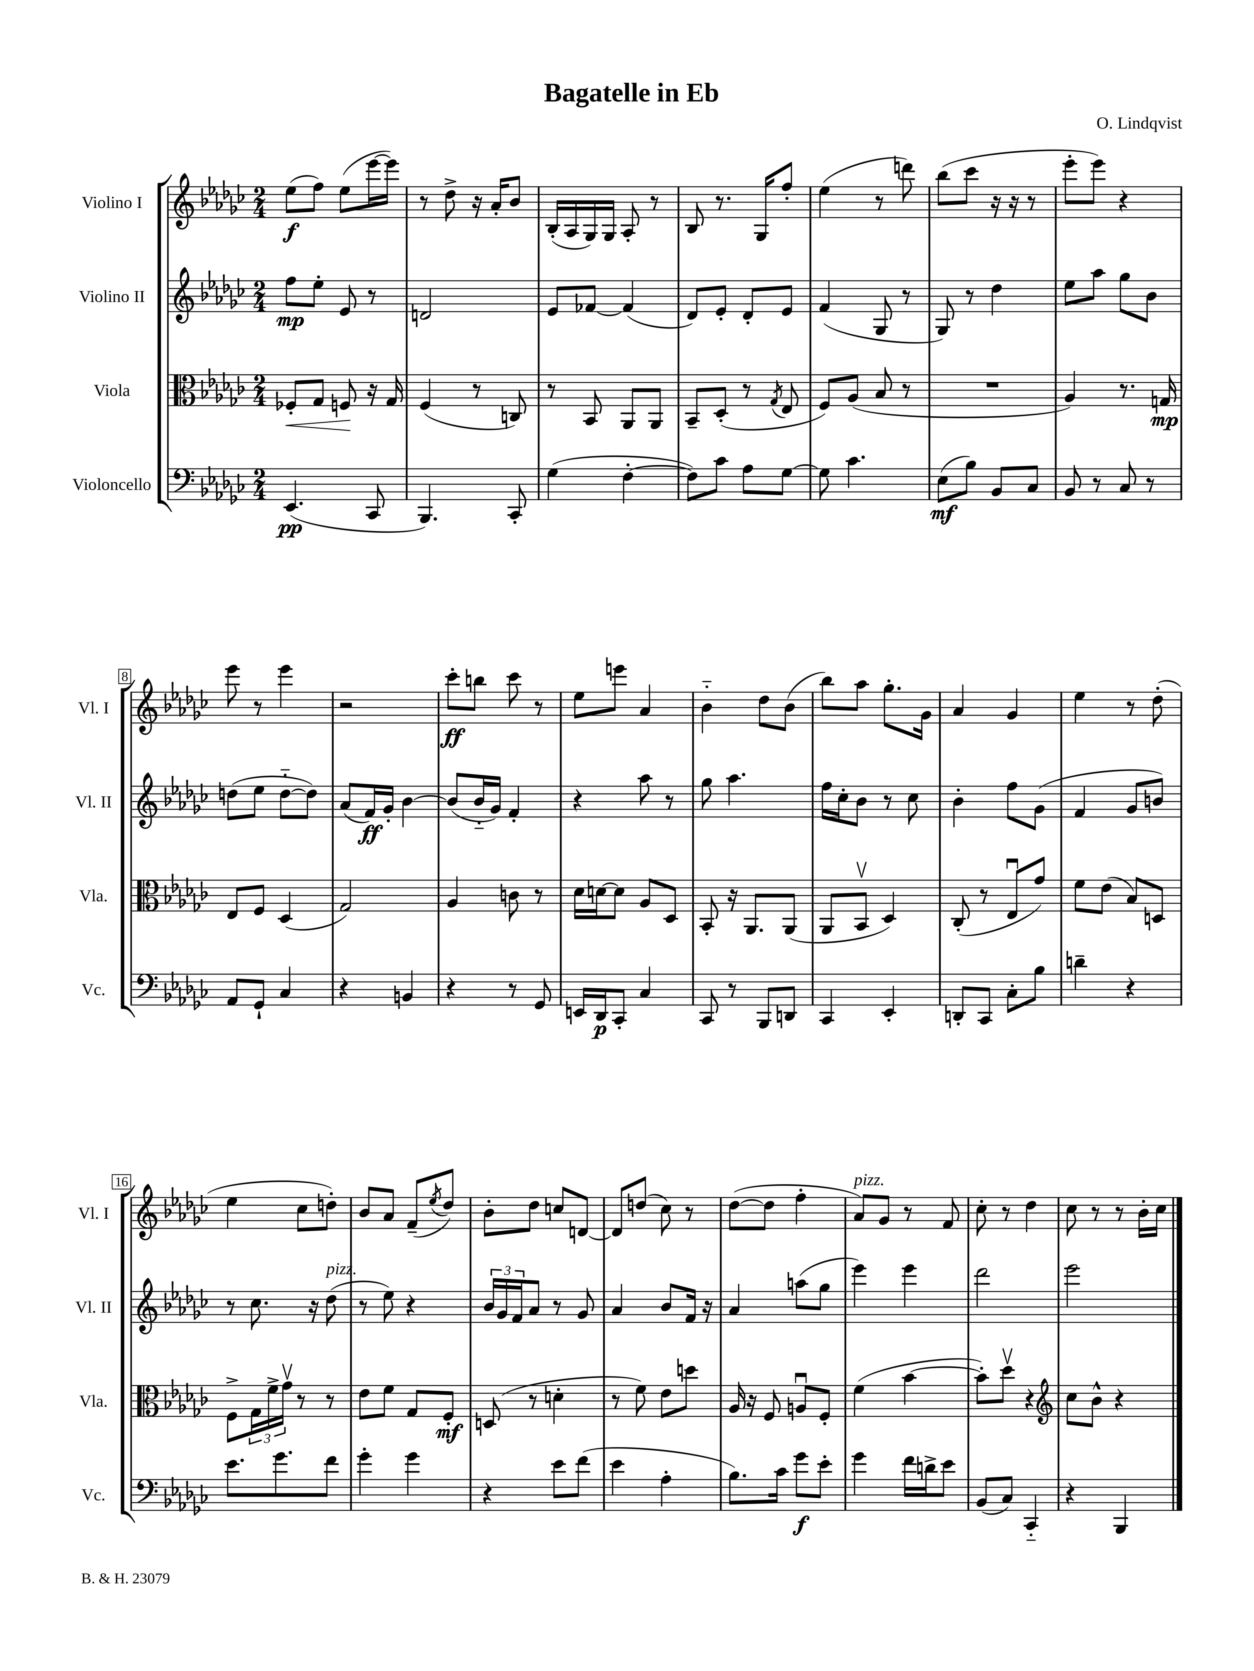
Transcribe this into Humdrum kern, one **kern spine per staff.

**kern	**dynam	**kern	**dynam	**kern	**dynam	**kern	**dynam
*part4	*part4	*part3	*part3	*part2	*part2	*part1	*part1
*staff4	*staff4	*staff3	*staff3	*staff2	*staff2	*staff1	*staff1
*I"Violoncello	*	*I"Viola	*	*I"Violino II	*	*I"Violino I	*
*I'Vc.	*	*I'Vla.	*	*I'Vl. II	*	*I'Vl. I	*
*clefF4	*	*clefC3	*	*clefG2	*	*clefG2	*
*k[b-e-a-d-g-c-]	*	*k[b-e-a-d-g-c-]	*	*k[b-e-a-d-g-c-]	*	*k[b-e-a-d-g-c-]	*
*M2/4	*	*M2/4	*	*M2/4	*	*M2/4	*
=1	=1	=1	=1	=1	=1	=1	=1
!	!	!	!LO:HP:b	!	!	!	!
(4.EE-/	pp	8F-X'/L	<	8ff\L	mp	(8ee-\L	f
.	.	8G-/J	.	8ee-'\J	.	8ff\J)	.
.	.	8Fn/	.	8e-/	.	(8ee-\L	.
8CC-/	.	16r	[	8r	.	[16eee-\L	.
.	.	16G-/	.	.	.	16eee-\JJ])	.
=2	=2	=2	=2	=2	=2	=2	=2
4.BBB-/)	.	(4F/	.	2dn/	.	8r	.
.	.	.	.	.	.	8dd-^\	.
.	.	8r	.	.	.	16r	.
.	.	.	.	.	.	16a-'/KL	.
8CC-'/	.	8Cn/)	.	.	.	8b-/J	.
=3	=3	=3	=3	=3	=3	=3	=3
(4G-\	.	8r	.	8e-/L	.	(16B-'/LL	.
.	.	.	.	.	.	16A-/	.
.	.	8BB-/	.	[8f-X/J	.	16G-/)	.
.	.	.	.	.	.	16G-/JJ	.
[4F'\	.	8AA-/L	.	(4f-/]	.	8A-'/	.
.	.	8AA-/J	.	.	.	8r	.
=4	=4	=4	=4	=4	=4	=4	=4
8F\L])	.	8BB-~/L	.	8d-/L)	.	8B-/	.
8c-\J	.	(8D-'/J	.	8e-'/J	.	8.r	.
8A-\L	.	8r	.	8d-'/L	.	.	.
.	.	.	.	.	.	16G-/KL	.
.	.	8qG-/	.	.	.	.	.
[8G-\J	.	8E-/	.	8e-/J	.	8ff'/J	.
=5	=5	=5	=5	=5	=5	=5	=5
8G-\]	.	8F/L)	.	(4f/	.	(4ee-\	.
4.c-\	.	(8A-/J	.	.	.	.	.
.	.	8B-/	.	8G-/	.	8r	.
.	.	8r	.	8r	.	8dddn\)	.
=6	=6	=6	=6	=6	=6	=6	=6
(8E-\L	mf	2r	.	8G-/)	.	(8bb-\L	.
8B-\J)	.	.	.	8r	.	8ccc-\J	.
8BB-/L	.	.	.	4dd-\	.	16r	.
.	.	.	.	.	.	16r	.
8C-/J	.	.	.	.	.	8r	.
=7	=7	=7	=7	=7	=7	=7	=7
8BB-/	.	4A-/)	.	8ee-\L	.	8eee-'\L	.
8r	.	.	.	8aa-\J	.	8eee-\J)	.
8C-/	.	8.r	.	8gg-\L	.	4r	.
8r	.	.	.	8b-\J	.	.	.
.	.	16Gn/	mp	.	.	.	.
!!LO:LB:g=z
=8	=8	=8	=8	=8	=8	=8	=8
8AA-/L	.	8E-/L	.	(8ddn\L	.	8eee-\	.
8GG-`/J	.	8F/J	.	8ee-\J	.	8r	.
4C-/	.	(4D-/	.	[8dd\L	.	4eee-\	.
.	.	.	.	8dd\J])	.	.	.
=9	=9	=9	=9	=9	=9	=9	=9
4r	.	2G-/)	.	(8a-/L	.	2r	.
.	.	.	.	16f/L)	ff	.	.
.	.	.	.	16g-'/JJ	.	.	.
4BBn/	.	.	.	[4b-\	.	.	.
=10	=10	=10	=10	=10	=10	=10	=10
4r	.	4A-/	.	(8b-/L]	.	8ccc-'\L	ff
.	.	.	.	16b-/L	.	8bbn\J	.
.	.	.	.	16g-/JJ)	.	.	.
8r	.	8cn\	.	4f'/	.	8ccc-\	.
8GG-/	.	8r	.	.	.	8r	.
=11	=11	=11	=11	=11	=11	=11	=11
16EEn/LL	.	16d-\LL	.	4r	.	8ee-\L	.
16DD-/J	p	[16dn\J	.	.	.	.	.
8CC-'/J	.	8d\J]	.	.	.	8eeen\J	.
4C-/	.	8A-/L	.	8aa-\	.	4a-/	.
.	.	8D-/J	.	8r	.	.	.
=12	=12	=12	=12	=12	=12	=12	=12
8CC-/	.	8BB-'/	.	8gg-\	.	4b-\	.
8r	.	16r	.	4.aa-\	.	.	.
.	.	8.AA-/L	.	.	.	.	.
8BBB-/L	.	.	.	.	.	8dd-\L	.
8DDn/J	.	(8AA-/J	.	.	.	(8b-\J	.
=13	=13	=13	=13	=13	=13	=13	=13
4CC-/	.	8AA-/L	.	16ff\LL	.	8bb-\L)	.
.	.	.	.	16cc-'\J	.	.	.
.	.	8BB-v/J	.	8b-\J	.	8aa-\J	.
4EE-'/	.	4D-/)	.	8r	.	8.gg-'\L	.
.	.	.	.	8cc-\	.	.	.
.	.	.	.	.	.	16g-\Jk	.
=14	=14	=14	=14	=14	=14	=14	=14
8DDn'/L	.	(8C-'/	.	4b-'\	.	4a-/	.
8CC-/J	.	8r	.	.	.	.	.
8C-'\L	.	8E-u/L	.	8ff\L	.	4g-/	.
8B-\J	.	8g-/J)	.	(8g-\J	.	.	.
=15	=15	=15	=15	=15	=15	=15	=15
4dn~\	.	8f\L	.	4f/	.	4ee-\	.
.	.	(8e-\J	.	.	.	.	.
4r	.	8B-/L)	.	8g-/L	.	8r	.
.	.	8Dn/J	.	8bn/J)	.	(8dd-'\	.
!!LO:LB:g=z
=16	=16	=16	=16	=16	=16	=16	=16
8.e-\L	.	8F^\L	.	8r	.	4ee-\	.
.	.	24G-\L	.	8.cc-\	.	.	.
.	.	24f^\	.	.	.	.	.
8.g-\	.	.	.	.	.	.	.
.	.	24g-v\JJ	.	.	.	.	.
.	.	8r	.	.	.	8cc-\L	.
.	.	.	.	16r	.	.	.
!	!	!	!	!LO:TX:a:i:t=pizz.	!	!	!
8f\J	.	8r	.	(8dd-\	.	8ddn'\J)	.
=17	=17	=17	=17	=17	=17	=17	=17
4g-'\	.	8e-\L	.	8r	.	8b-/L	.
.	.	8f\J	.	8ee-\)	.	8a-/J	.
4g-\	.	8G-/L	.	4r	.	(8f~/L	.
.	.	.	.	.	.	8qee-/	.
.	.	8F'/J	mf	.	.	8dd-/J)	.
=18	=18	=18	=18	=18	=18	=18	=18
4r	.	(8Dn/	.	24b-/LL	.	8b-'\L	.
.	.	.	.	24g-/	.	.	.
.	.	.	.	24f/J	.	.	.
.	.	8r	.	8a-/J	.	8dd-\J	.
8e-\L	.	4dn'\	.	8r	.	8ccn/L	.
(8f\J	.	.	.	8g-/	.	[8dn/J	.
=19	=19	=19	=19	=19	=19	=19	=19
4e-\	.	8r	.	4a-/	.	8d/L]	.
.	.	8f\)	.	.	.	(8ddn/J	.
4A-'\	.	8e-\L	.	8b-/L	.	8cc-\)	.
.	.	8ddn\J	.	16f/Jk	.	8r	.
.	.	.	.	16r	.	.	.
=20	=20	=20	=20	=20	=20	=20	=20
8.B-\L)	.	16A-/	.	4a-/	.	([8dd-\L	.
.	.	16r	.	.	.	.	.
.	.	8F/	.	.	.	8dd-\J]	.
16c-\Jk	.	.	.	.	.	.	.
8g-\L	f	8Anu/L	.	(8aan\L	.	4ff'\	.
8e-'\J	.	8F'/J	.	8gg-\J	.	.	.
=21	=21	=21	=21	=21	=21	=21	=21
!	!	!	!	!	!	!LO:TX:a:i:t=pizz.	!
4g-\	.	(4f\	.	4eee-\)	.	8a-/L)	.
.	.	.	.	.	.	8g-/J	.
16f\LL	.	[4b-\	.	4eee-\	.	8r	.
16dn^\J	.	.	.	.	.	.	.
8e-\J	.	.	.	.	.	8f/	.
=22	=22	=22	=22	=22	=22	=22	=22
(8BB-/L	.	8b-'\L])	.	2ddd-\	.	8cc-'\	.
8C-/J)	.	8dd-v\J	.	.	.	8r	.
4CC-/	.	4r	.	.	.	4dd-\	.
=23	=23	=23	=23	=23	=23	=23	=23
*	*	*clefG2	*	*	*	*	*
4r	.	8cc-\L	.	2eee-\	.	8cc-\	.
.	.	8b-^^\J	.	.	.	8r	.
4BBB-/	.	4r	.	.	.	8r	.
.	.	.	.	.	.	16b-'\LL	.
.	.	.	.	.	.	16cc-\JJ	.
==	==	==	==	==	==	==	==
*-	*-	*-	*-	*-	*-	*-	*-
